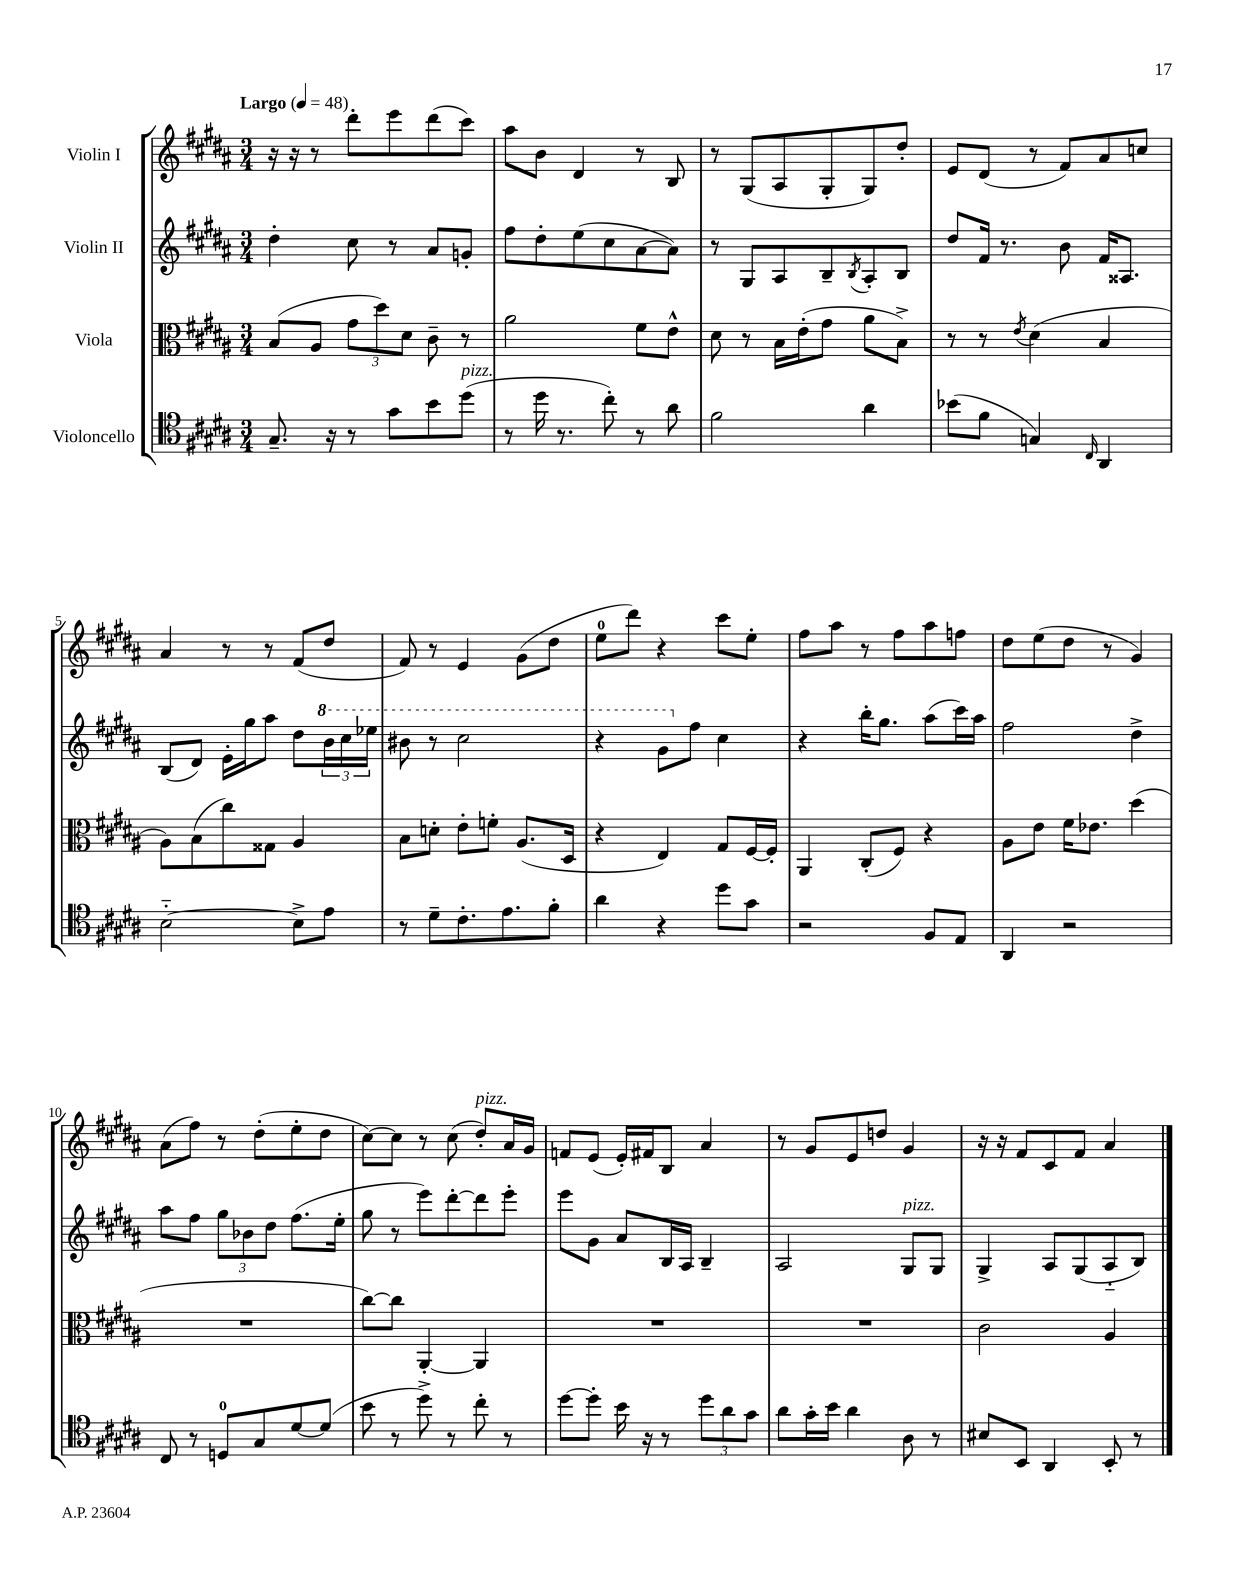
<<
\new StaffGroup <<
\new Staff = "s0" \with { instrumentName = "Violin I" } {
    \clef treble \key b \major \numericTimeSignature \time 3/4 \tempo "Largo" 4 = 48
    r16 r16 r8 dis'''8-. e'''8 dis'''8( cis'''8) |
    ais''8 b'8 dis'4 r8 b8 |
    r8 gis8( ais8 gis8-. gis8) dis''8-. |
    e'8 dis'8( r8 fis'8) ais'8 c''8 |
    ais'4 r8 r8 fis'8( dis''8 |
    fis'8) r8 e'4 gis'8( dis''8 |
    e''8-0 dis'''8) r4 cis'''8 e''8-. |
    fis''8 ais''8 r8 fis''8 ais''8 f''8 |
    dis''8 e''8( dis''8 r8 gis'4) |
    ais'8( fis''8) r8 dis''8-.( e''8-. dis''8 |
    cis''8~) cis''8 r8 cis''8( dis''8-.^\markup { \italic "pizz." }) ais'16 gis'16 |
    f'8 e'8( e'16-.) fis'16 b8 ais'4 |
    r8 gis'8 e'8 d''8 gis'4 |
    r16 r16 fis'8 cis'8 fis'8 ais'4 \bar "|." |
}
\new Staff = "s1" \with { instrumentName = "Violin II" } {
    \clef treble \key b \major \numericTimeSignature \time 3/4
    dis''4-. cis''8 r8 ais'8 g'8-. |
    fis''8 dis''8-. e''8( cis''8 ais'8~ ais'8) |
    r8 gis8 ais8 b8-- \acciaccatura { b8 } ais8-. b8 |
    dis''8 fis'16 r8. b'8 fis'16 aisis8. |
    b8( dis'8) e'16-. gis''16 ais''8 dis''8 \tuplet 3/2 { \ottava #1 b''16 cis'''16 ees'''16 } |
    bis''8 r8 cis'''2 |
    r4 gis''8 \ottava #0 fis''8 cis''4 |
    r4 b''16-. gis''8. ais''8( cis'''16) ais''16 |
    fis''2 dis''4-> |
    ais''8 fis''8 \tuplet 3/2 { gis''8 bes'8 dis''8 } fis''8.( e''16-. |
    gis''8 r8 e'''8) dis'''8~-. dis'''8 e'''8-. |
    e'''8 gis'8 ais'8 b16 ais16 b4-- |
    ais2 gis8^\markup { \italic "pizz." } gis8 |
    gis4-> ais8 gis8( ais8-_ b8) \bar "|." |
}
\new Staff = "s2" \with { instrumentName = "Viola" } {
    \clef alto \key b \major \numericTimeSignature \time 3/4
    b8( ais8 \tuplet 3/2 { gis'8 dis''8) dis'8 } cis'8-- r8 |
    ais'2 fis'8 e'8-^ |
    dis'8 r8 b16 e'16-.( gis'8 ais'8 b8->) |
    r8 r8 \acciaccatura { e'8 } dis'4( b4 |
    ais8) b8( cis''8) gisis8 ais4 |
    b8 d'8-. e'8-. f'8-. ais8.( dis16 |
    r4 e4) gis8 fis16~ fis16-. |
    ais,4 cis8-.( fis8) r4 |
    ais8 e'8 fis'16 ees'8. dis''4( |
    R2. |
    cis''8~) cis''8 ais,4~-. ais,4 |
    R2. |
    R2. |
    cis'2 ais4 \bar "|." |
}
\new Staff = "s3" \with { instrumentName = "Violoncello" } {
    \clef tenor \key b \major \numericTimeSignature \time 3/4
    gis8.-- r16 r8 gis'8 b'8 dis''8^\markup { \italic "pizz." }( |
    r8 dis''16 r8. cis''8-.) r8 ais'8 |
    fis'2 ais'4 |
    bes'8( fis'8 g4) \grace { cis16 } ais,4 |
    b2~-_ b8-> e'8 |
    r8 dis'8-- cis'8.-. e'8. fis'8-. |
    ais'4 r4 dis''8 gis'8 |
    r2 fis8 e8 |
    ais,4 r2 |
    cis8 r8 d8-0 gis8 dis'8~ dis'8( |
    b'8 r8 dis''8->) r8 cis''8-. r8 |
    dis''8~ dis''8-. b'16 r16 r8 \tuplet 3/2 { dis''8 ais'8 gis'8 } |
    ais'8 gis'16-. b'16 ais'4 ais8 r8 |
    bis8 b,8 ais,4 b,8-. r8 \bar "|." |
}
>>
>>
